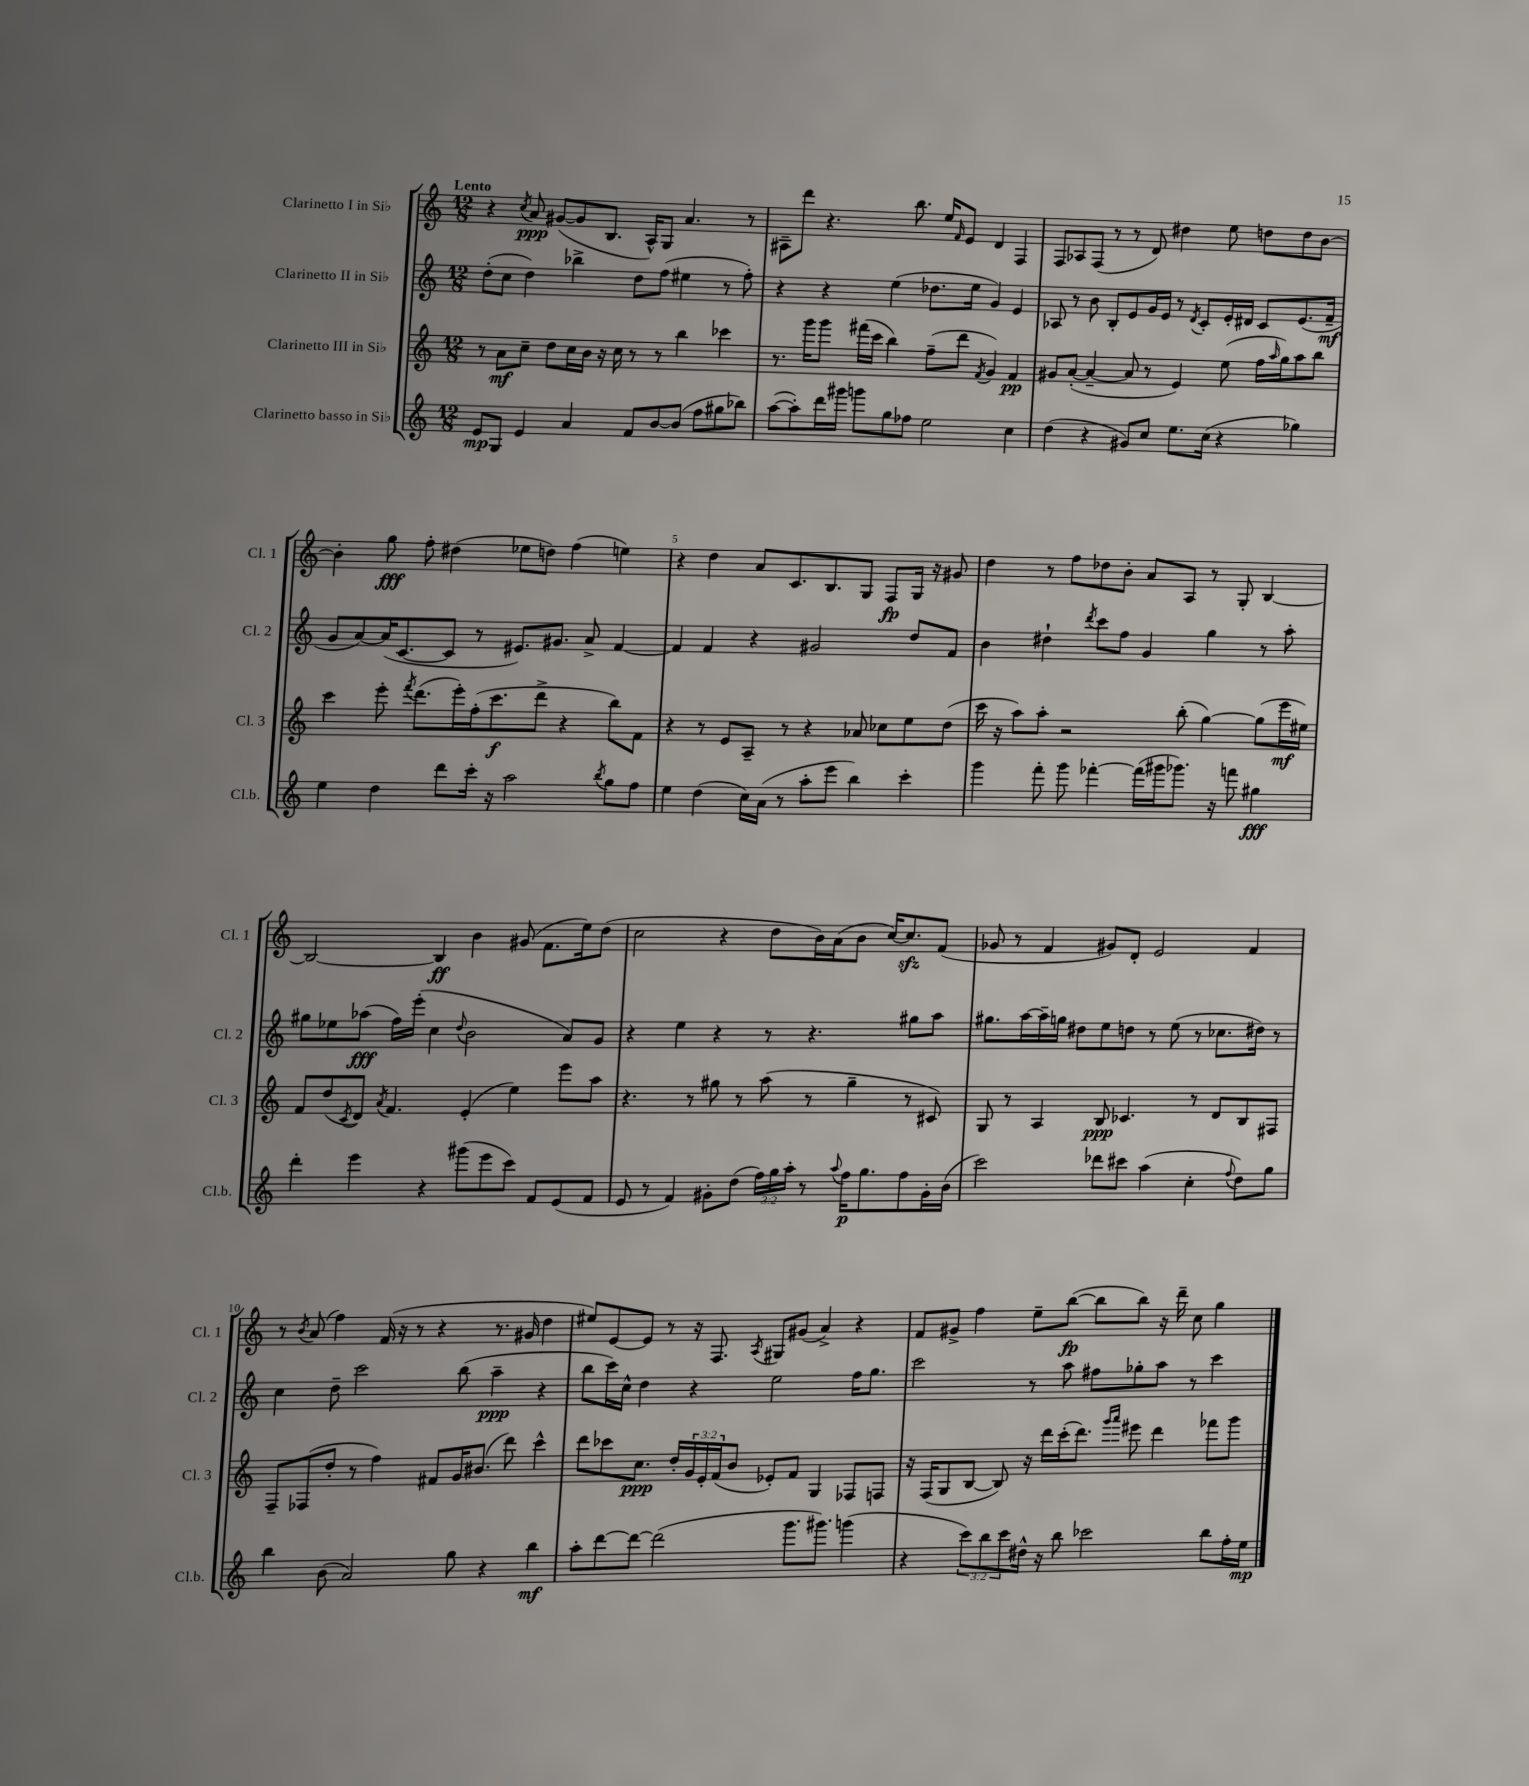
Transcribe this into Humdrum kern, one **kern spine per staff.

**kern	**kern	**kern	**kern
*staff4	*staff3	*staff2	*staff1
*clefG2	*clefG2	*clefG2	*clefG2
*k[]	*k[]	*k[]	*k[]
*M12/8	*M12/8	*M12/8	*M12/8
8e/L	8r	(8dd'\L	4r
8G/J	8a\L	8cc\J	.
.	.	.	8qcc/
4e/	8cc~\J	4dd\)	8a/
.	8dd\L	.	([8g#/L
4a/	16cc\L	4bb-^\	8g#/]
.	16b\JJ	.	.
.	16r	.	8.B/J
.	16cc\	.	.
8f/L	8r	8dd\L	.
.	.	.	16A^^/LK)
[8b/	8r	(8ff\J	8G/J
(8b/]J	4bb\	4ee#\	4.a/
8ff\L	.	.	.
8gg#\	4ccc-\	8r	.
8bb-\J)	.	8ff'\)	8r
=	=	=	=
([8aa\L	8.r	4r	8A#~\L
8aa'\])	.	.	8ddd\J
.	16ggg\LK	.	.
16ddd\L	8ggg\J	4r	4.r
16ggg#\JJ	.	.	.
8ggg\L	(16fff#\LL	.	.
.	16ccc\JJ	.	.
8gg\	4bb\)	(4ee\	.
8ff-\J	.	.	8.bb\
2ee\	(8ff~\L	8.dd-\L	.
.	.	.	16ee/LK
.	.	.	16qqf/
.	8ddd\J	.	8e/J
.	.	16ee\Jk	.
.	8qf/	.	.
.	4g/)	4g/)	4d/
4cc\	4f/	4e/	4F/
=	=	=	=
(4dd\	8g#/L	8A-/	8F/L
.	([8a'/J	8r	8A-/
4r	4a~/_	8b\	(8F/J
.	.	8B'/L	8r
8g#/L)	8a/]	8e/	8r
8cc/J	8r	16g/L	8d/)
.	.	16e/JJ	.
8.ee\L	4e/)	8r	4dd#\
.	.	8qd/	.
.	.	8c'/L	.
(16cc\Jk	.	.	.
4r	(8ee\	16e'/L	8ee\
.	.	16d#/JJ	.
.	16ff\LL	8c/L	8dd\L
.	16qqaa/	.	.
.	16gg\J)	.	.
4gg-\)	8aa\	(8.e/	8dd\
.	8bb\J	.	[8b\J
.	.	16f~/Jk	.
=	=	=	=
4ee\	4ccc\	8g/L	4b'\]
.	.	[8a/)	.
4dd\	8eee'\	(16a/]K	8gg\
.	.	[8.c/	.
.	8qfff/	.	.
.	(8.ddd\L	.	8ff'\
8ddd\L	.	8c/]J	(4dd#\
.	16eee'\L)	.	.
16ccc'\Jk	(16ff'\J	8r	.
16r	8.ccc\	.	.
2aa\	.	8.e#/L)	8ee-\L
.	8ddd^\J	.	8dd\J)
.	.	8.g#/J	.
.	4r	.	(4ff\
.	.	8a^/	.
8qbb/	.	.	.
8gg\L	8bb\L)	[4f/	4ee\)
8ff\J	8f\J	.	.
=	=	=	=
4ee\	4r	4f/]	4r
(4dd\	8r	4f/	4dd\
.	8e/L	.	.
16cc\LL)	8A~/J	4r	8a/L
(16a\JJ	.	.	.
8r	8r	.	8.c/
8aa'\L	4r	2g#/	.
.	.	.	8.B/
8eee\J	.	.	.
4bb\)	8a-/	.	8G/J
.	8cc-\L	.	8F/L
4ccc'\	8ee\	8dd/L	16G/Jk
.	.	.	16r
.	(8dd\J	8f/J	8g#/
=	=	=	=
4ggg\	16ccc\	4b\	4dd\
.	16r	.	.
.	8aa\L)	.	.
8fff'\	8aa'\J	4dd#`\	8r
8ggg\	2r	.	8ff\L
.	.	8qddd/	.
[4fff-'\	.	8ccc\L	8dd-\
.	.	8ff\J	8b'\J
(16fff-\]LL	.	4g/	8a/L
16ggg#\J	.	.	.
8.ggg-\J)	(8bb'\	.	8A/J
.	[4gg\)	4gg\	8r
16r	.	.	.
8fff\	.	.	8G'/
4gg#\	(8gg\]L	8r	[4B/
.	16eee\L	8aa'\	.
.	16ee#\JJ)	.	.
=	=	=	=
4ddd'\	8f/L	8gg#\L	2B/_
.	(8dd/	8ee-\	.
.	8qc/	.	.
4eee\	8d/J)	(8aa-\J	.
.	8qa/	.	.
.	4.f/	16ff\LL)	.
.	.	(16eee'\JJ	.
4r	.	4cc\	4B/]
.	.	8qqdd/	.
(8ggg#\L	(4e'/	2b\	4b\
8eee\	.	.	.
8ccc\J)	4ee\)	.	(8g#/
8f/L	.	.	8.f\L
(8e/	8eee\L	8a/L)	.
.	.	.	16ee\k)
8f/J	8aa\J	8g/J	(8dd\J
=	=	=	=
8e/	4.r	4r	2cc\
8r	.	.	.
4f/)	.	4ee\	.
.	8r	.	.
8g#'\L	8gg#\	4r	4r
(8dd\J	8r	.	.
24ff\LL)	(8aa\	8r	8dd\L
24gg\	.	.	.
24aa'\JJ	.	.	.
8r	8r	4.r	16b\L)
.	.	.	(16a\J
8qqaa/	.	.	.
16ff\LK	4gg#~\	.	8b\J
8.gg\	.	.	.
.	.	.	[16cc/LK)
.	.	.	8.cc/]
8ff\	8r	8gg#\L	.
16g#'\L	8c#/)	8aa\J	(8f/J
(16b\JJ	.	.	.
=	=	=	=
2ccc\)	8G/	8.gg#\L	8g-/
.	8r	.	8r
.	.	[16aa\L	.
.	4A/	16aa~\]	4f/
.	.	16gg\JJ	.
.	.	8dd#\L	.
8ddd-\L	8B/	8ee\	8g#/L)
8ccc#\J	4.c-/	8dd\J	8d'/J
(4aa\	.	8r	2e/
.	.	(8ee\	.
4cc'\	8r	8r	.
.	8d/L	8.cc-\L	.
8qqff/	.	.	.
8dd\L)	8B/	.	4f/
.	.	16dd#\Jk)	.
8gg\J	8F#/J	8r	.
=	=	=	=
4bb\	8F~/L	4cc\	8r
.	.	.	8qb/
.	(8F-/	.	(8a/
(8b\	8dd'/J	8dd~\	4ff\)
2a/)	8r	2ccc\	.
.	4ff\)	.	(16f/
.	.	.	16r
.	.	.	8r
.	8f#/L	.	4r
8gg\	16g/K	(8bb\	.
.	(8.b#/J	.	.
4r	.	4aa~\	8.r
.	8ddd\)	.	.
.	.	.	16g#/
4bb\	4ccc^^\	4r	4dd\
=	=	=	=
8aa'\L	8ddd\L	8bb\L	8ee#/L)
[8ddd\	8ccc-\	16ccc\L)	[8e/
.	.	16cc^^\JJ	.
8ddd\_J	8.cc\J	4dd\	8e/]J
(2ddd\]	.	.	8r
.	16dd'/LL	.	.
.	24g/	4r	16r
.	24e'/	.	.
.	.	.	8.F/
.	(24f/J	.	.
.	8b/J	.	.
.	.	.	8qA/
.	8e-'/L)	2ee\	8G#/L
8.ggg\L	8f/J	.	(8g#/J
.	4G/	.	4a^/)
8.ggg#\J)	.	.	.
(4ggg\	8F-/L	16ff\LK	4r
.	.	8.gg\J	.
.	8F/J	.	.
=	=	=	=
4r	16r	2ccc\	8f/L
.	(16F/LK	.	.
.	8G/	.	8g#^/J
12ccc\L)	[8B/J	.	4ff\
12bb\	.	.	.
.	8B/])	.	.
12ccc\	.	.	.
16dd#^^\Jk	16r	8r	8ee~\L
16r	16ddd\LL	.	.
8bb\	(16ccc'\J	8aa\	([8bb\J
.	8.ddd\J)	.	.
2ccc-\	.	8ff#\L	8bb\]L
.	16qqggg/LL	.	.
.	16qqaaa/JJ	.	.
.	8eee#\	8gg-'\	8bb\J)
.	4ddd\	8aa\J	16r
.	.	.	16ddd~\
.	.	8r	8cc\
8bb\L	8fff-\L	4ccc\	4gg\
16ff'\L	8ggg\J	.	.
16ee\JJ	.	.	.
==	==	==	==
*-	*-	*-	*-
